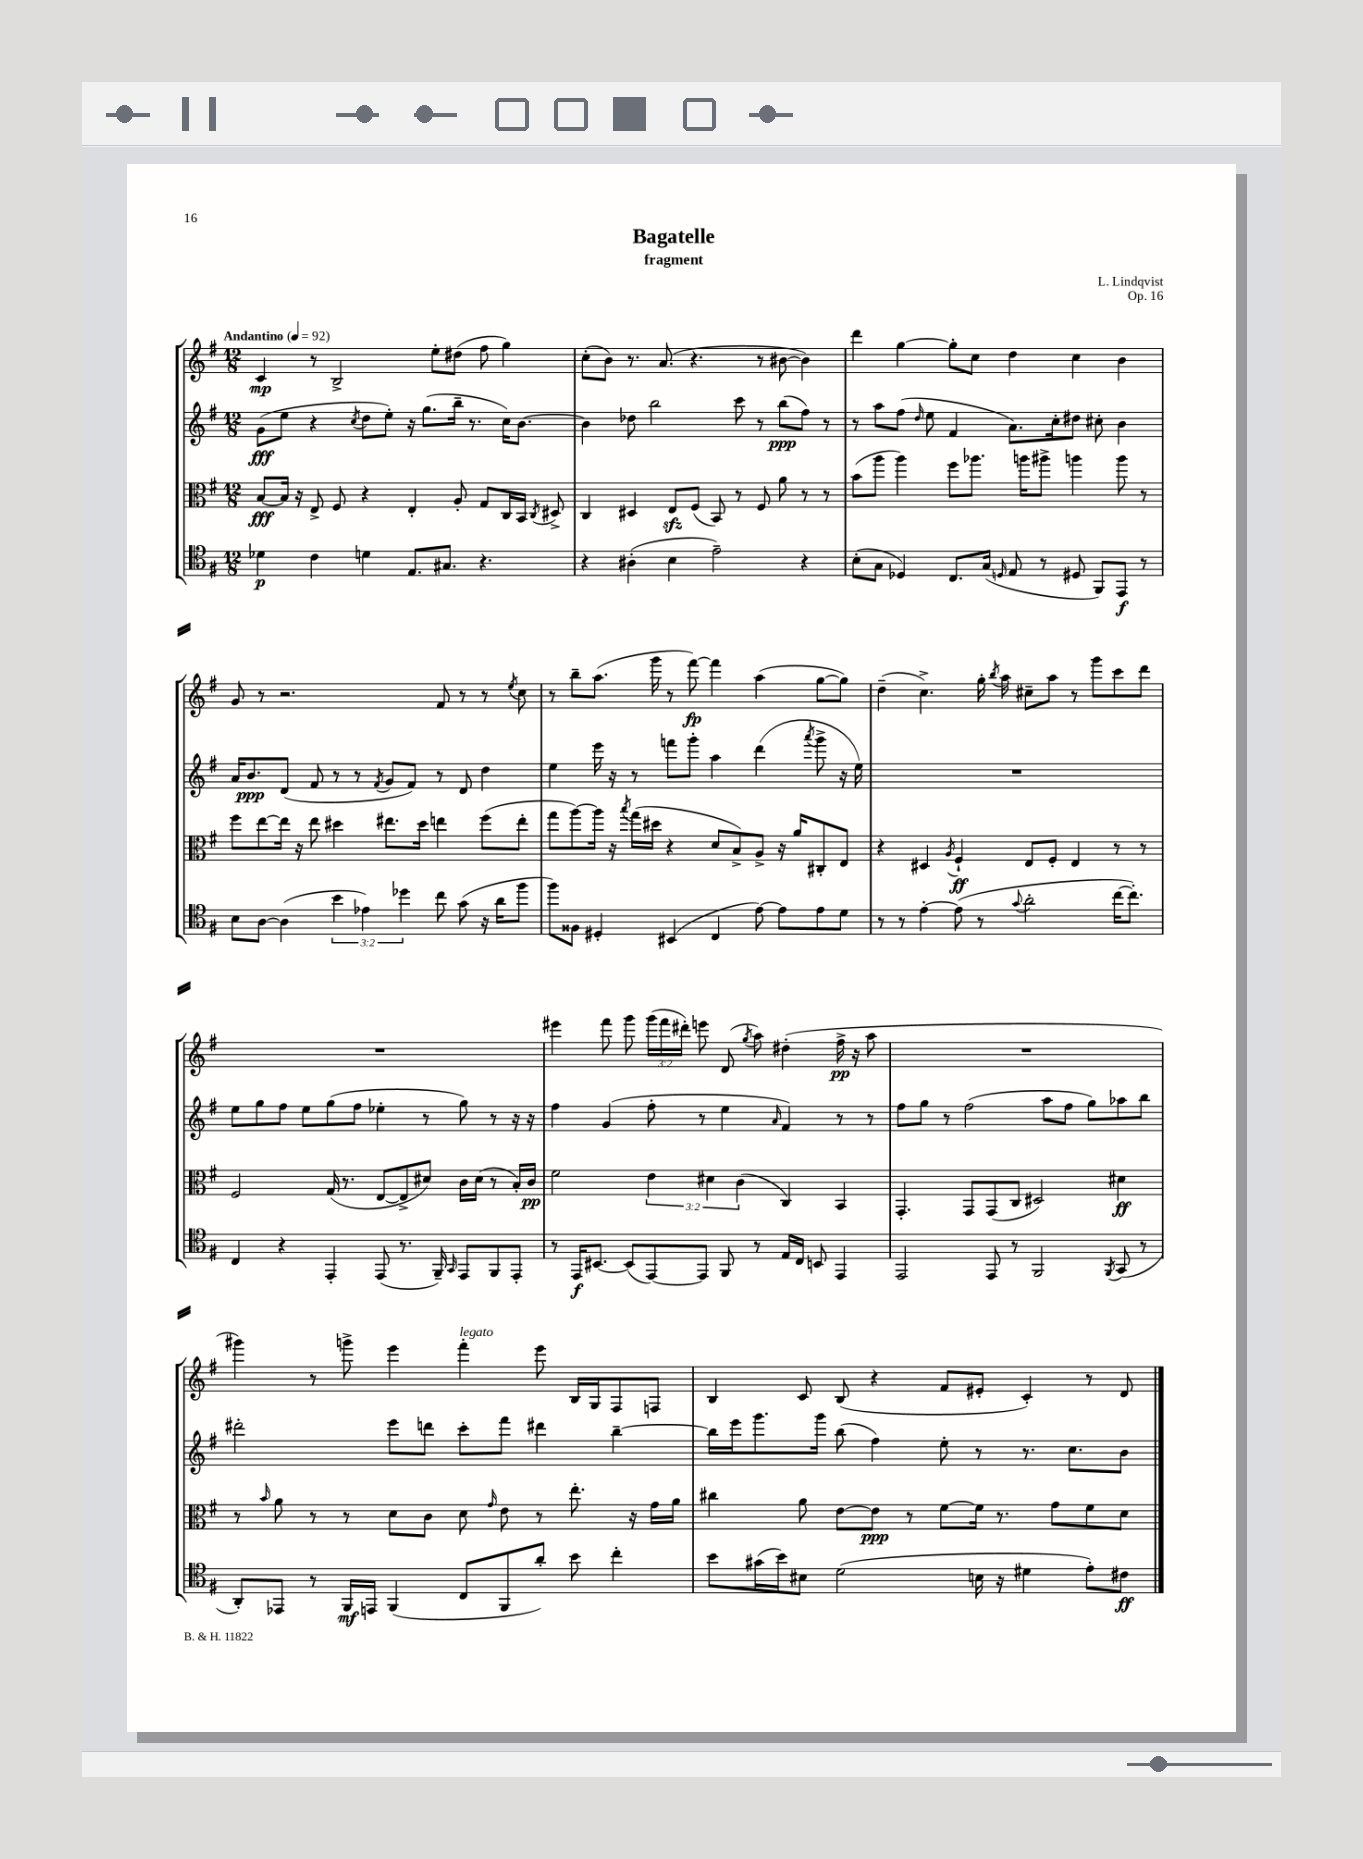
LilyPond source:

\header { title = "Bagatelle" composer = "L. Lindqvist" subtitle = "fragment" opus = "Op. 16" }
<<
\new StaffGroup <<
\new Staff = "s0" {
    \clef treble \key g \major \numericTimeSignature \time 12/8 \override Staff.TupletNumber.text = #tuplet-number::calc-fraction-text \tempo "Andantino" 4 = 92
    \autoBeamOff c'4\mp r8 b2-> e''8[-. dis''8]( fis''8 g''4) |
    c''8[-.( b'8]) r8. a'8.( r4. r8 bis'8~ bis'4) |
    d'''4 g''4~ g''8[-. c''8] d''4 c''4 b'4 |
    g'8 r8 r2. fis'8 r8 r8 \acciaccatura { e''8 } c''8 |
    r8 b''8[-- a''8.]( g'''16 r8 fis'''8~\fp) fis'''4 a''4( g''8[~ g''8]) |
    d''4--( c''4.->) g''16-. \acciaccatura { b''8 } a''16 cis''8[-- a''8] r8 g'''8[ c'''8 d'''8] |
    R1. |
    eis'''4 fis'''8 g'''8 \tuplet 3/2 { g'''16[( fis'''16 dis'''16]-.) } e'''8 d'8( \acciaccatura { g''8 } a''8) dis''4-.( fis''16->\pp r16 a''8 |
    R1. |
    gis'''4) r8 g'''8-> e'''4 fis'''4-.^\markup { \italic "legato" } e'''8 b16[ g16 fis8 f8] |
    b4 c'8 b8( r4 fis'8[ eis'8]-. c'4-.) r8 d'8 \bar "|." |
}
\new Staff = "s1" {
    \clef treble \key g \major \numericTimeSignature \time 12/8
    \autoBeamOff g'8[\fff( e''8] r4 \acciaccatura { c''8 } d''8[ e''8]-.) r16 g''8.[( b''16]-- r8. c''16[) b'8.]~ |
    b'4 des''8 b''2 c'''8 r8 b''8[\ppp( fis''8]) r8 |
    r8 a''8[ fis''8]( \grace { d''16 } e''8 fis'4 a'8.[) c''16-. dis''8] cis''8-. b'4 |
    a'16[ b'8.\ppp d'8]( fis'8 r8 r8 \acciaccatura { fis'8 } g'8[ fis'8]) r8 d'8 d''4 |
    e''4 e'''16 r16 r8 f'''8[ g'''8]-. a''4 d'''4( \acciaccatura { a'''8 } g'''8-> r16 e''16) |
    R1. |
    e''8[ g''8 fis''8] e''8[ g''8( fis''8] ees''4-. r8 g''8) r8 r16 r16 |
    fis''4 g'4( fis''8-. r8 e''4 \grace { a'16 } fis'4) r8 r8 |
    fis''8[ g''8] r8 fis''2( a''8[ fis''8] g''8[) aes''8 b''8] |
    dis'''2-. e'''8[ d'''8] c'''8[-. fis'''8] dis'''4 b''4~-- |
    b''16[ e'''16 g'''8. g'''16] b''8( fis''4) e''8-. r8 r8. c''8.[ b'8] \bar "|." |
}
\new Staff = "s2" {
    \clef alto \key g \major \numericTimeSignature \time 12/8 \override Staff.TupletNumber.text = #tuplet-number::calc-fraction-text
    \autoBeamOff b8[~\fff b16] r16 e8-> fis8 r4 e4-. a8-. g8[ c16 b,16] \acciaccatura { c8 } dis8-> |
    c4 dis4 e8[\sfz fis8]( b,8) r8 fis8 a'8 r8 r8 |
    b'8[( a''8] a''4) fis''8[ aes''8.] a''16[ ais''8]-> a''4 a''8 r8 |
    fis''8[ e''8~ e''16] r16 e''8 dis''4 eis''8.[ dis''16] e''4 fis''8[( e''8]-. |
    g''8[ a''8~) a''16] r16 \acciaccatura { b''8 } g''16[( dis''16] r4 d'8[ b8->) a8]-> r16 a'16[ cis8-. e8] |
    r4 dis4 \acciaccatura { a8 } fis4-!\ff e8[ fis8]-. e4 r8 r8 |
    fis2 g16( r8. e8[~ e8-> dis'8]) c'16[ dis'16]( r8 b16[-.) c'16]\pp |
    fis'2 \tuplet 3/2 { e'4 dis'4 c'4( } c4) b,4 |
    g,4.-. g,8[ g,8( c8] dis2) dis'4\ff |
    r8 \grace { b'16 } a'8 r8 r8 d'8[ c'8] d'8 \grace { g'16 } e'8 r8 e''8.-. r16 g'16[ a'16] |
    cis''4 a'8 e'8[~ e'8]\ppp r8 fis'8[~ fis'16] r8. g'8[ fis'8 d'8] \bar "|." |
}
\new Staff = "s3" {
    \clef tenor \key g \major \numericTimeSignature \time 12/8 \override Staff.TupletNumber.text = #tuplet-number::calc-fraction-text
    \autoBeamOff des'4\p c'4 d'4 e8.[ gis8.] r4. |
    r4 ais4-.( b4 e'2--) r4 |
    b8[-.( g8] des4) c8.[ g16]( \grace { d16 } e8 r8 dis8 fis,8[) e,8]\f r8 |
    b8[ a8]~ a4( \tuplet 3/2 { b'4 ees'4) des''4 } c''8 g'8( r16 a'16[ fis''8] |
    fis''8[) fisis8] dis4-. bis,4( c4 e'8~) e'8[ e'8 d'8] |
    r8 r8 e'4~-. e'8( r8 \appoggiatura { g'8 } a'2-. c''16[~ c''8.]-.) |
    c4 r4 e,4-. e,8( r8. fis,16--) \grace { g,16 } e,8[ fis,8 e,8]-. |
    r8 e,16[\f bis,8.]~ bis,8[( e,8~) e,8] fis,8 r8 e16[ c16] b,8 e,4 |
    e,2 e,8 r8 fis,2 \acciaccatura { fis,8 } g,8( r8 |
    a,8[-.) ees,8] r8 fis,16[\mf e,16] fis,4( c8[ fis,8 a'8]-.) b'8 c''4-. |
    b'8[ gis'16( b'16) bis8] d'2( b16 r16 dis'4 e'8[-.) cis'8]\ff \bar "|." |
}
>>
>>
\layout { \context { \Score \remove "Bar_number_engraver" } }
